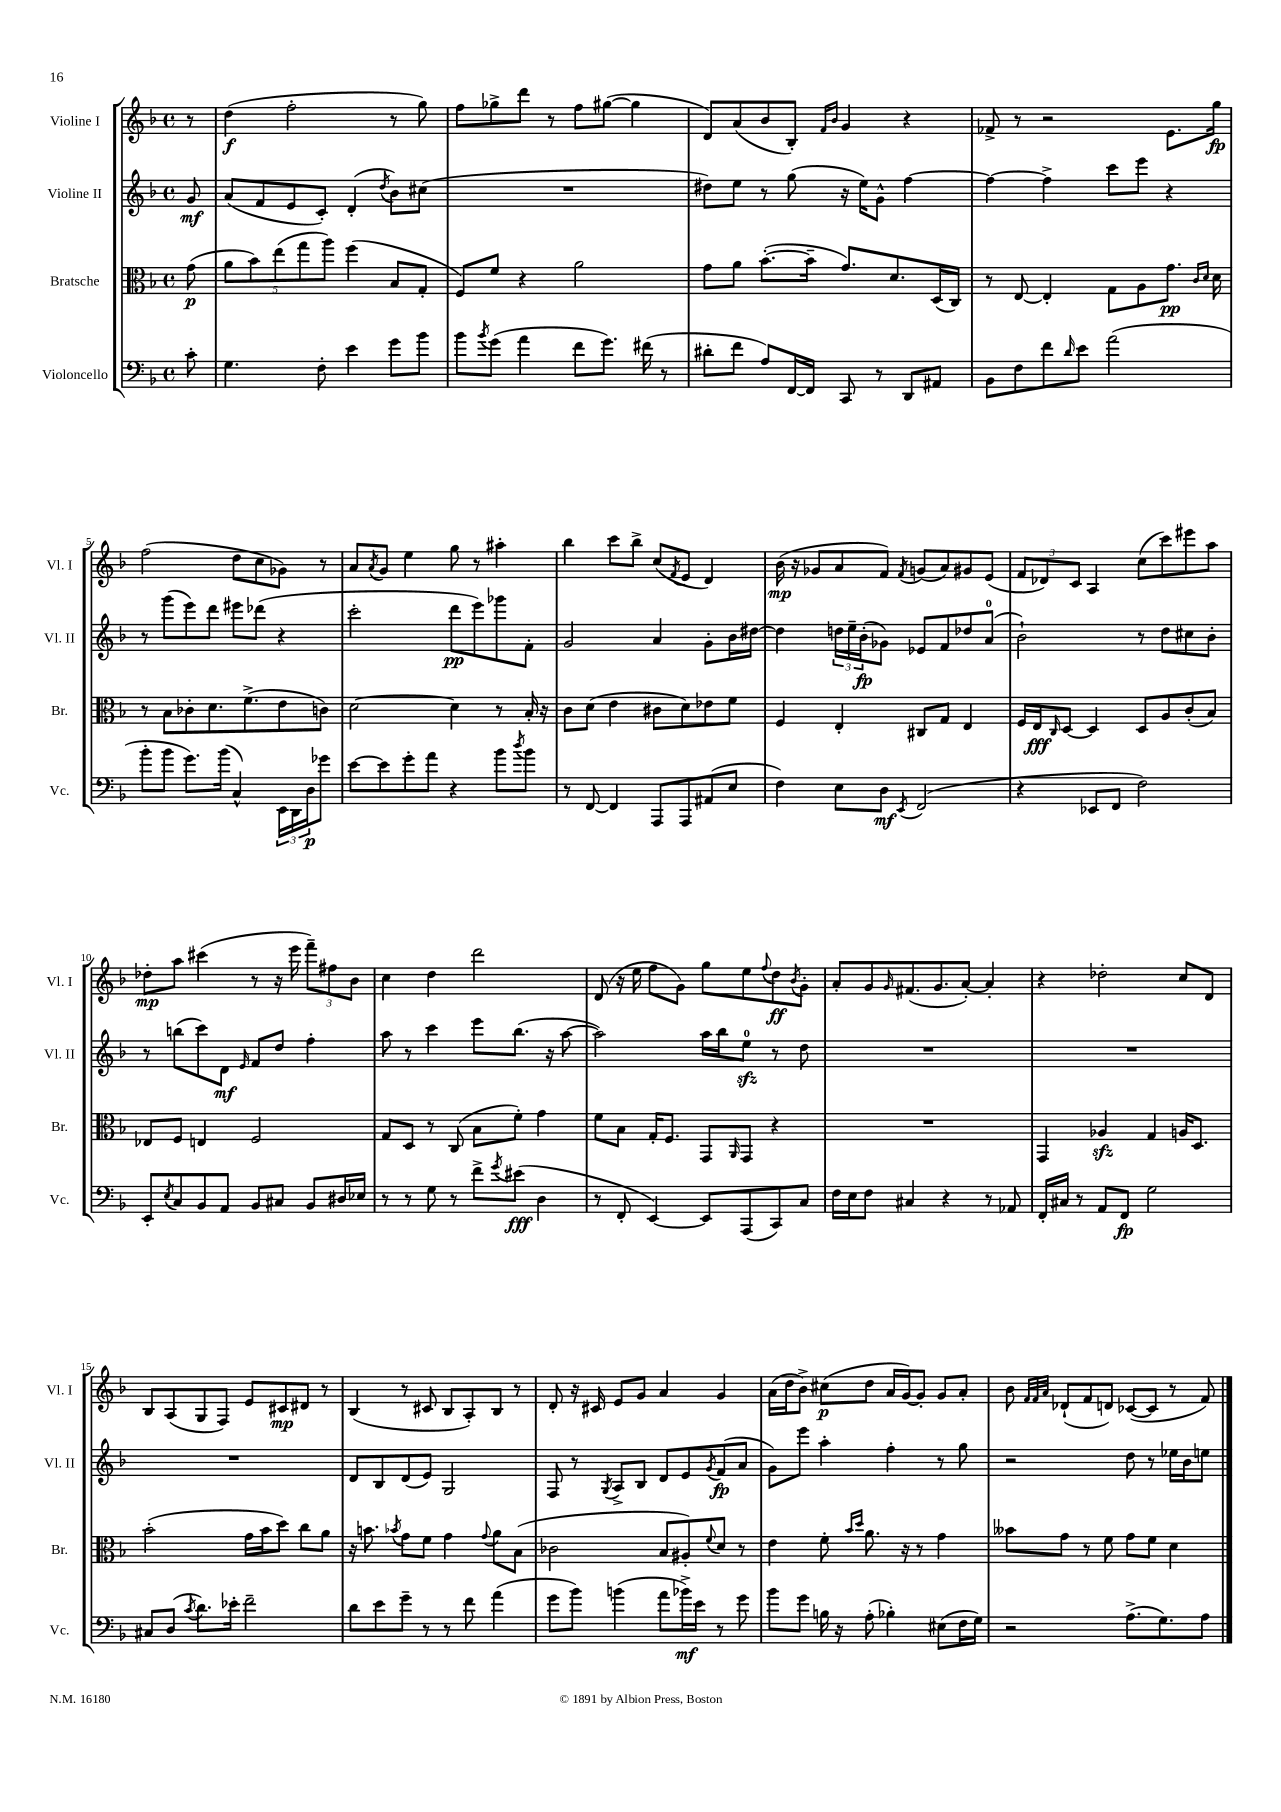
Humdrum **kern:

**kern	**dynam	**kern	**dynam	**kern	**dynam	**kern	**dynam
*part4	*part4	*part3	*part3	*part2	*part2	*part1	*part1
*staff4	*staff4	*staff3	*staff3	*staff2	*staff2	*staff1	*staff1
*I"Violoncello	*	*I"Bratsche	*	*I"Violine II	*	*I"Violine I	*
*I'Vc.	*	*I'Br.	*	*I'Vl. II	*	*I'Vl. I	*
*clefF4	*	*clefC3	*	*clefG2	*	*clefG2	*
*k[b-]	*	*k[b-]	*	*k[b-]	*	*k[b-]	*
*M4/4	*	*M4/4	*	*M4/4	*	*M4/4	*
*met(c)	*	*met(c)	*	*met(c)	*	*met(c)	*
=	=	=	=	=	=	=	=
8c'\	.	(8g\	p	8g/	mf	8r	.
=1	=1	=1	=1	=1	=1	=1	=1
4.G\	.	10a\L	.	(8a/L	.	(4dd\	f
.	.	10b-\)	.	.	.	.	.
.	.	.	.	8f/	.	.	.
.	.	(10ee\	.	.	.	.	.
.	.	.	.	8e/	.	2ff'\	.
.	.	10gg\	.	.	.	.	.
8F'\	.	.	.	8c'/J)	.	.	.
.	.	10aa\J)	.	.	.	.	.
4e\	.	(4ff\	.	(4d'/	.	.	.
.	.	.	.	8qdd/	.	.	.
8g\L	.	8B-/L	.	8b-\L)	.	8r	.
8b-\J	.	8G'/J	.	(8cc#X\J	.	8gg\)	.
=2	=2	=2	=2	=2	=2	=2	=2
8b-\L	.	8F/L)	.	1r	.	8ff\L	.
8qb-/	.	.	.	.	.	.	.
(8g\J	.	8f/J	.	.	.	8gg-X^\	.
4a\	.	4r	.	.	.	8ddd\J	.
.	.	.	.	.	.	8r	.
8f\L	.	2a\	.	.	.	8ff\L	.
8.g\J)	.	.	.	.	.	([8gg#X\J	.
.	.	.	.	.	.	4gg#\]	.
(16f#X\	.	.	.	.	.	.	.
8r	.	.	.	.	.	.	.
=3	=3	=3	=3	=3	=3	=3	=3
8d#X'\L	.	8g\L	.	8dd#X\L)	.	8d/L)	.
8f\J	.	8a\J	.	8ee\J	.	(8a/	.
8A/L)	.	([8.b-'\L	.	8r	.	8b-/	.
[16FF/L	.	.	.	(8gg\	.	8B-'/J)	.
16FF/JJ]	.	16b-~\Jk]	.	.	.	.	.
.	.	.	.	.	.	16qqf/LL	.
.	.	.	.	.	.	16qqb-/JJ	.
8CC/	.	8.g/L)	.	16r	.	4g/	.
.	.	.	.	16ee\KL)	.	.	.
8r	.	.	.	8g^^\J	.	.	.
.	.	8.d/	.	.	.	.	.
8DD/L	.	.	.	[4ff\	.	4r	.
8AA#X/J	.	(16D/L	.	.	.	.	.
.	.	16C/JJ)	.	.	.	.	.
=4	=4	=4	=4	=4	=4	=4	=4
8BB-\L	.	8r	.	4ff\_	.	8f-X^/	.
8F\	.	[8E/	.	.	.	8r	.
8f\	.	4E'/]	.	4ff^\]	.	2r	.
16qqd/	.	.	.	.	.	.	.
8e\J	.	.	.	.	.	.	.
(2a\	.	8G\L	.	8ccc\L	.	.	.
.	.	8A\	.	8eee\J	.	.	.
.	.	8.g\J	pp	4r	.	8.e\L	.
.	.	16qqc/LL	.	.	.	.	.
.	.	16qqd/JJ	.	.	.	.	.
.	.	16d\	.	.	.	16gg\Jk	fp
!!LO:LB:g=z
=5	=5	=5	=5	=5	=5	=5	=5
8b-'\L	.	8r	.	8r	.	(2ff\	.
8b-\J	.	8B-\L	.	(8ggg\L	.	.	.
8.g\L)	.	8c-X'\	.	8eee\)	.	.	.
.	.	8.d\	.	8ddd\J	.	.	.
(16b-\Jk	.	.	.	.	.	.	.
4C^^/)	.	.	.	8eee#X\L	.	8dd\L	.
.	.	(8.f^\	.	.	.	.	.
.	.	.	.	(8ddd-X\J	.	8cc\	.
24EE\LL	.	8e\	.	4r	.	8g-X\J)	.
24DD\	.	.	.	.	.	.	.
24D\J	p	.	.	.	.	.	.
8g-X\J	.	8cn\J)	.	.	.	8r	.
=6	=6	=6	=6	=6	=6	=6	=6
[8e\L	.	[2d\	.	2ccc'\	.	8a/L	.
.	.	.	.	.	.	8qa/	.
8e\]	.	.	.	.	.	8g/J	.
8g'\	.	.	.	.	.	4ee\	.
8a\J	.	.	.	.	.	.	.
4r	.	4d\]	.	8ddd\L	pp	8gg\	.
.	.	.	.	8eee\)	.	8r	.
8b-\L	.	8r	.	8ggg-X\	.	4aa#X'\	.
8qdd/	.	.	.	.	.	.	.
8b-\J	.	16B-'/	.	8f'\J	.	.	.
.	.	16r	.	.	.	.	.
=7	=7	=7	=7	=7	=7	=7	=7
8r	.	8c\L	.	2g/	.	4bb-\	.
[8FF/	.	(8d\J	.	.	.	.	.
4FF/]	.	4e\	.	.	.	8ccc\L	.
.	.	.	.	.	.	8bb-^\J	.
8AAA/L	.	8c#X\L	.	4a/	.	(8cc/L	.
.	.	.	.	.	.	8qf/	.
8AAA/	.	8d\)	.	.	.	8e/J	.
(8AA#X/	.	8e-X\	.	8g'\L	.	4d/)	.
8E/J	.	8f\J	.	16b-\L	.	.	.
.	.	.	.	[16dd#X\JJ	.	.	.
=8	=8	=8	=8	=8	=8	=8	=8
4F\)	.	4F/	.	4dd#\]	.	(16b-\	mp
.	.	.	.	.	.	16r	.
.	.	.	.	.	.	8g-X/L	.
8E\L	.	4E'/	.	24ddn\LL	.	8a/	.
.	.	.	.	24ee~\	.	.	.
.	.	.	.	(24b-'\J	fp	.	.
8D\J	mf	.	.	8g-X\J)	.	8f/J)	.
8qEE/	.	.	.	.	.	8qf/	.
(2FF/	.	8C#X/L	.	8e-X/L	.	(8gn/L	.
.	.	8G/J	.	8f/	.	8a/)	.
.	.	4E/	.	8dd-X/	.	8g#X/	.
.	.	.	.	(8a/J	.	(8e/J	.
=9	=9	=9	=9	=9	=9	=9	=9
4r	.	16F/LL	.	2b-`\)	.	12f/L	.
.	.	16E/J	fff	.	.	.	.
.	.	.	.	.	.	12d-X/)	.
.	.	16qqC/	.	.	.	.	.
.	.	[8D/J	.	.	.	.	.
.	.	.	.	.	.	12c/J	.
8EE-X/L	.	4D/]	.	.	.	4A/	.
8FF/J	.	.	.	.	.	.	.
2F\)	.	8D/L	.	8r	.	(8cc\L	.
.	.	8A/	.	8dd\L	.	8ccc\)	.
.	.	(8c'/	.	8cc#X\	.	8eee#X\	.
.	.	8B-/J)	.	8b-'\J	.	8aa\J	.
!!LO:LB:g=z
=10	=10	=10	=10	=10	=10	=10	=10
8EE'/L	.	8E-X/L	.	8r	.	8dd-X'\L	mp
8qE/	.	.	.	.	.	.	.
8C/	.	8F/J	.	(8bbn\L	.	8aa\J	.
8BB-/	.	4En/	.	8ccc\)	.	(4ccc#X\	.
8AA/J	.	.	.	8d\J	mf	.	.
.	.	.	.	16qqe/	.	.	.
8BB-/L	.	2F/	.	8f/L	.	8r	.
8C#X/J	.	.	.	8dd/J	.	16r	.
.	.	.	.	.	.	16eee\	.
8BB-/L	.	.	.	4ff'\	.	12fff~\L)	.
.	.	.	.	.	.	12ff#X\	.
16D#X/L	.	.	.	.	.	.	.
.	.	.	.	.	.	12b-\J	.
16E-X/JJ	.	.	.	.	.	.	.
=11	=11	=11	=11	=11	=11	=11	=11
8r	.	8G/L	.	8aa\	.	4cc\	.
8r	.	8D/J	.	8r	.	.	.
8G\	.	8r	.	4ccc\	.	4dd\	.
8r	.	(8C/	.	.	.	.	.
8f^\L	.	8B-\L	.	8eee\L	.	2ddd\	.
8qg/	.	.	.	.	.	.	.
(8e#X\J	fff	8f'\J)	.	(8.bb-\J	.	.	.
4D\	.	4g\	.	.	.	.	.
.	.	.	.	16r	.	.	.
.	.	.	.	[8aa\	.	.	.
=12	=12	=12	=12	=12	=12	=12	=12
8r	.	8f\L	.	2aa\])	.	(8d/	.
8FF'/	.	8B-\J	.	.	.	16r	.
.	.	.	.	.	.	16ee\	.
[4EE/)	.	16G'/KL	.	.	.	8ff\L	.
.	.	8.F/J	.	.	.	.	.
.	.	.	.	.	.	8g\J)	.
8EE/L]	.	8GG/L	.	16aa\LL	.	8gg\L	.
.	.	.	.	16bb-\J	.	.	.
.	.	16qqAA/	.	.	.	.	.
(8AAA/	.	8GG/J	.	8eezz\J	.	8ee\	.
.	.	.	.	.	.	8qqff/	.
8CC/)	.	4r	.	8r	.	8dd\	ff
.	.	.	.	.	.	8qb-/	.
8C/J	.	.	.	8dd\	.	8g'\J	.
=13	=13	=13	=13	=13	=13	=13	=13
16F\LL	.	1r	.	1r	.	8a'/L	.
16E\J	.	.	.	.	.	.	.
8F\J	.	.	.	.	.	8g/	.
.	.	.	.	.	.	16qqg/	.
4C#X/	.	.	.	.	.	(8.f#X/	.
.	.	.	.	.	.	8.g/	.
4r	.	.	.	.	.	.	.
.	.	.	.	.	.	[8a'/J)	.
8r	.	.	.	.	.	4a'/]	.
8AA-X/	.	.	.	.	.	.	.
=14	=14	=14	=14	=14	=14	=14	=14
16FF'/LL	.	4GG/	.	1r	.	4r	.
16C#X/JJ	.	.	.	.	.	.	.
8r	.	.	.	.	.	.	.
8AA/L	.	4A-Xzz/	.	.	.	2dd-X'\	.
8FF/J	fp	.	.	.	.	.	.
2G\	.	4G/	.	.	.	.	.
.	.	16An/KL	.	.	.	8cc/L	.
.	.	8.D/J	.	.	.	.	.
.	.	.	.	.	.	8d/J	.
!!LO:LB:g=z
=15	=15	=15	=15	=15	=15	=15	=15
8C#X/L	.	(2b-'\	.	1r	.	8B-/L	.
(8D/J	.	.	.	.	.	(8A/	.
8qc/	.	.	.	.	.	.	.
8.d\L)	.	.	.	.	.	8G/	.
.	.	.	.	.	.	8F/J)	.
16e-X'\Jk	.	.	.	.	.	.	.
2f~\	.	16g\LL	.	.	.	8e/L	.
.	.	16b-\J	.	.	.	.	.
.	.	8dd\J)	.	.	.	8c#X/	mp
.	.	8cc\L	.	.	.	8d#X/J	.
.	.	8a\J	.	.	.	8r	.
=16	=16	=16	=16	=16	=16	=16	=16
8d\L	.	16r	.	8d/L	.	(4B-/	.
.	.	8.bn\	.	.	.	.	.
8e\	.	.	.	8B-/	.	.	.
.	.	8qb-X/	.	.	.	.	.
8g~\J	.	8g\L	.	(8d/	.	8r	.
8r	.	8f\J	.	8e/J)	.	8c#X/	.
8r	.	4g\	.	2G/	.	8B-/L	.
8f\	.	.	.	.	.	8A'/)	.
.	.	8qqg/	.	.	.	.	.
(4a\	.	8a\L	.	.	.	8B-/J	.
.	.	(8B-\J	.	.	.	8r	.
=17	=17	=17	=17	=17	=17	=17	=17
8g\L	.	2c-X\	.	8F/	.	8d'/	.
8b-\J)	.	.	.	8r	.	16r	.
.	.	.	.	.	.	16c#X/	.
.	.	.	.	8qG/	.	.	.
(4bn\	.	.	.	8A^/L	.	8e/L	.
.	.	.	.	8B-/J	.	8g/J	.
8a\L	.	8B-/L	.	8d/L	.	4a/	.
16b-X^\L)	mf	8A#X'/)	.	8e/	.	.	.
16e\JJ	.	.	.	.	.	.	.
.	.	8qqf/	.	8qg/	.	.	.
8r	.	8d/J	.	(8f/	fp	4g/	.
8g\	.	8r	.	8a/J	.	.	.
=18	=18	=18	=18	=18	=18	=18	=18
8b-\L	.	4e\	.	8g\L)	.	(16a\LL	.
.	.	.	.	.	.	16dd\J	.
8g\J	.	.	.	8eee\J	.	8b-^\J)	.
16Bn\	.	8f'\	.	4aa'\	.	(8cc#X\L	p
16r	.	.	.	.	.	.	.
.	.	16qqb-/LL	.	.	.	.	.
.	.	16qqdd/JJ	.	.	.	.	.
(8A'\	.	8.a\	.	.	.	8dd\J	.
4B-X'\)	.	.	.	4ff'\	.	16a/LL	.
.	.	16r	.	.	.	[16g/J)	.
.	.	8r	.	.	.	8g'/J]	.
(8E#X\L	.	4g\	.	8r	.	8g/L	.
16F\L	.	.	.	8gg\	.	8a'/J	.
16G\JJ)	.	.	.	.	.	.	.
=19	=19	=19	=19	=19	=19	=19	=19
2r	.	8b--X\L	.	2r	.	8b-\	.
.	.	.	.	.	.	32qqf/LLL	.
.	.	.	.	.	.	32qqf/	.
.	.	.	.	.	.	32qqa/JJJ	.
.	.	8g\J	.	.	.	(8d-X`/L	.
.	.	8r	.	.	.	8f/	.
.	.	8f\	.	.	.	8dn/J)	.
(8.A^\L	.	8g\L	.	8dd\	.	([8c-X/L	.
.	.	8f\J	.	8r	.	8c-/J]	.
8.G\)	.	.	.	.	.	.	.
.	.	4d\	.	16ee-X\LL	.	8r	.
.	.	.	.	16b-\J	.	.	.
8A\J	.	.	.	8een\J	.	8f/)	.
==	==	==	==	==	==	==	==
*-	*-	*-	*-	*-	*-	*-	*-
